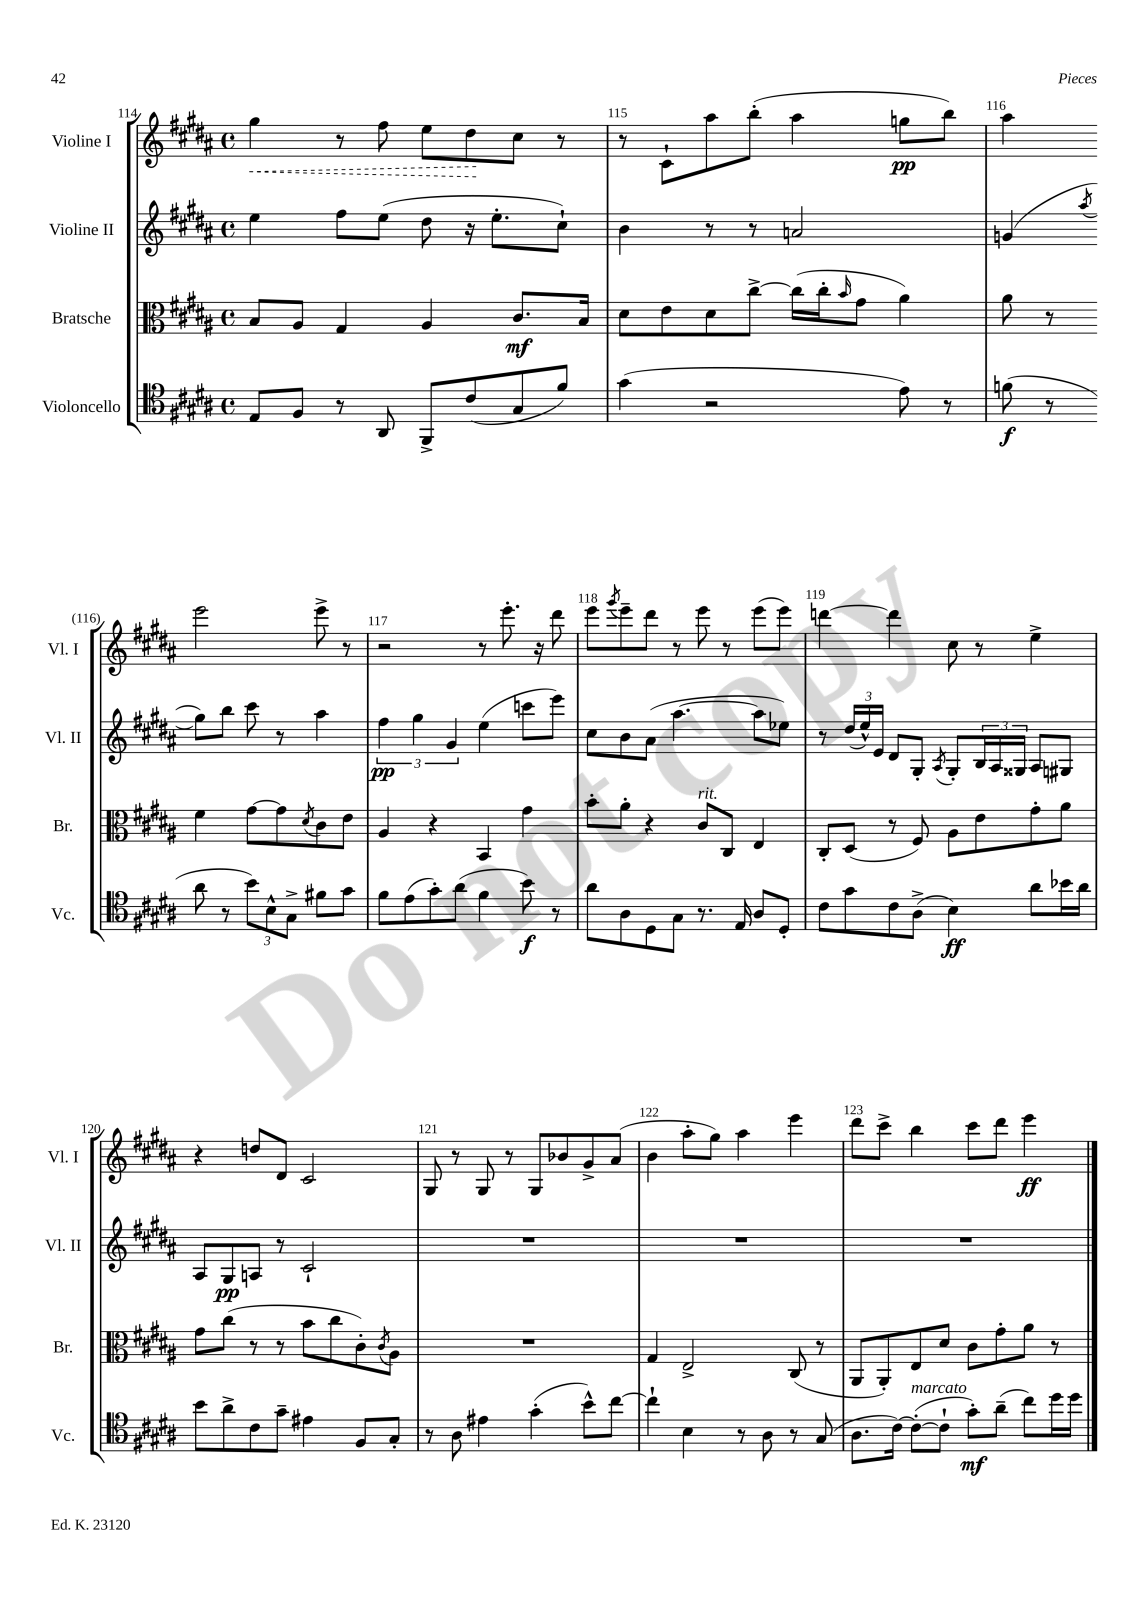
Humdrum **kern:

**kern	**kern	**kern	**kern
*staff4	*staff3	*staff2	*staff1
*clefC4	*clefC3	*clefG2	*clefG2
*k[f#c#g#d#a#]	*k[f#c#g#d#a#]	*k[f#c#g#d#a#]	*k[f#c#g#d#a#]
*M4/4	*M4/4	*M4/4	*M4/4
*met(c)	*met(c)	*met(c)	*met(c)
8E	8B	4ee	4gg#
8F#	8A#	.	.
8r	4G#	8ff#	8r
8AA#	.	(8ee	8ff#
8FF#^	4A#	8dd#	8ee
(8c#	.	16r	8dd#
.	.	8.ee'	.
8G#	8.c#	.	8cc#
8f#)	.	8cc#`)	8r
.	16B	.	.
=	=	=	=
(4g#	8d#	4b	8r
.	8e	.	8c#`
2r	8d#	8r	8aa#
.	[8cc#^	8r	(8bb'
.	(16cc#]	2a	4aa#
.	16cc#'	.	.
.	16qqb	.	.
.	8g#	.	.
8e)	4a#)	.	8gg
8r	.	.	8bb)
=	=	=	=
(8f	8a#	(4g	4aa#
8r	8r	.	.
.	.	8qaa#	.
8a#	4f#	8gg#)	2eee
8r	.	8bb	.
12b)	[8g#	8ccc#	.
12B^^	.	.	.
.	8g#]	8r	.
12G#^	.	.	.
.	8qd#	.	.
8f#	8c#	4aa#	8eee^
8g#	8e	.	8r
=	=	=	=
8f#	4A#	6ff#	2r
(8e	.	.	.
.	.	6gg#	.
8g#')	4r	.	.
.	.	6g#	.
(8a#	.	.	.
4f#	4BB	(4ee	8r
.	.	.	8.eee'
8b)	4g#	8ccc	.
.	.	.	16r
8r	.	8eee)	8ddd#
=	=	=	=
8a#	8b'	8cc#	8eee
.	.	.	8qggg#
8A#	8a#'	8b	8eee~
8D#	4r	(8a#	8ddd#
8G#	.	[4.aa#	8r
8.r	8c#	.	8eee
.	8C#	.	8r
16E	.	.	.
8A#	4E	8aa#]	(8eee
8D#'	.	8ee-)	8eee)
=	=	=	=
8c#	8C#'	8r	[4ddd
8g#	(8D#	(24dd#	.
.	.	24ee^^)	.
.	.	24e	.
8c#	8r	8d#	4ddd]
(8A#^	8F#)	8G#'	.
.	.	8qA#	.
4B)	8A#	8G#'	8cc#
.	8e	24B	8r
.	.	24A#	.
.	.	24G##	.
8a#	8g#'	8A#	4ee^
16b-	8a#	8G#	.
16a#	.	.	.
=	=	=	=
8b	8g#	8A#	4r
8a#^	(8cc#	8G#	.
8c#	8r	8A	8dd
8g#~	8r	8r	8d#
4e#	8b	2c#`	2c#
.	8cc#	.	.
8F#	8c#')	.	.
.	8qc#	.	.
8G#'	8A#	.	.
=	=	=	=
8r	1r	1r	8G#
8A#	.	.	8r
4e#	.	.	8G#
.	.	.	8r
(4g#'	.	.	8G#
.	.	.	8b-
8b^^)	.	.	8g#^
[8cc#	.	.	(8a#
=	=	=	=
4cc#`]	4G#	1r	4b
4B	2E^	.	8aa#'
.	.	.	8gg#)
8r	.	.	4aa#
8A#	.	.	.
8r	(8C#	.	4eee
(8G#	8r	.	.
=	=	=	=
8.A#	8AA#	1r	8ddd#
.	8AA#')	.	8ccc#^
[16c#)	.	.	.
(8c#'_	8E	.	4bb
8c#`]	8d#	.	.
8g#')	8c#	.	8ccc#
(8a#~	8g#'	.	8ddd#
8cc#)	8a#	.	4eee
16dd#	8r	.	.
16dd#	.	.	.
==	==	==	==
*-	*-	*-	*-
